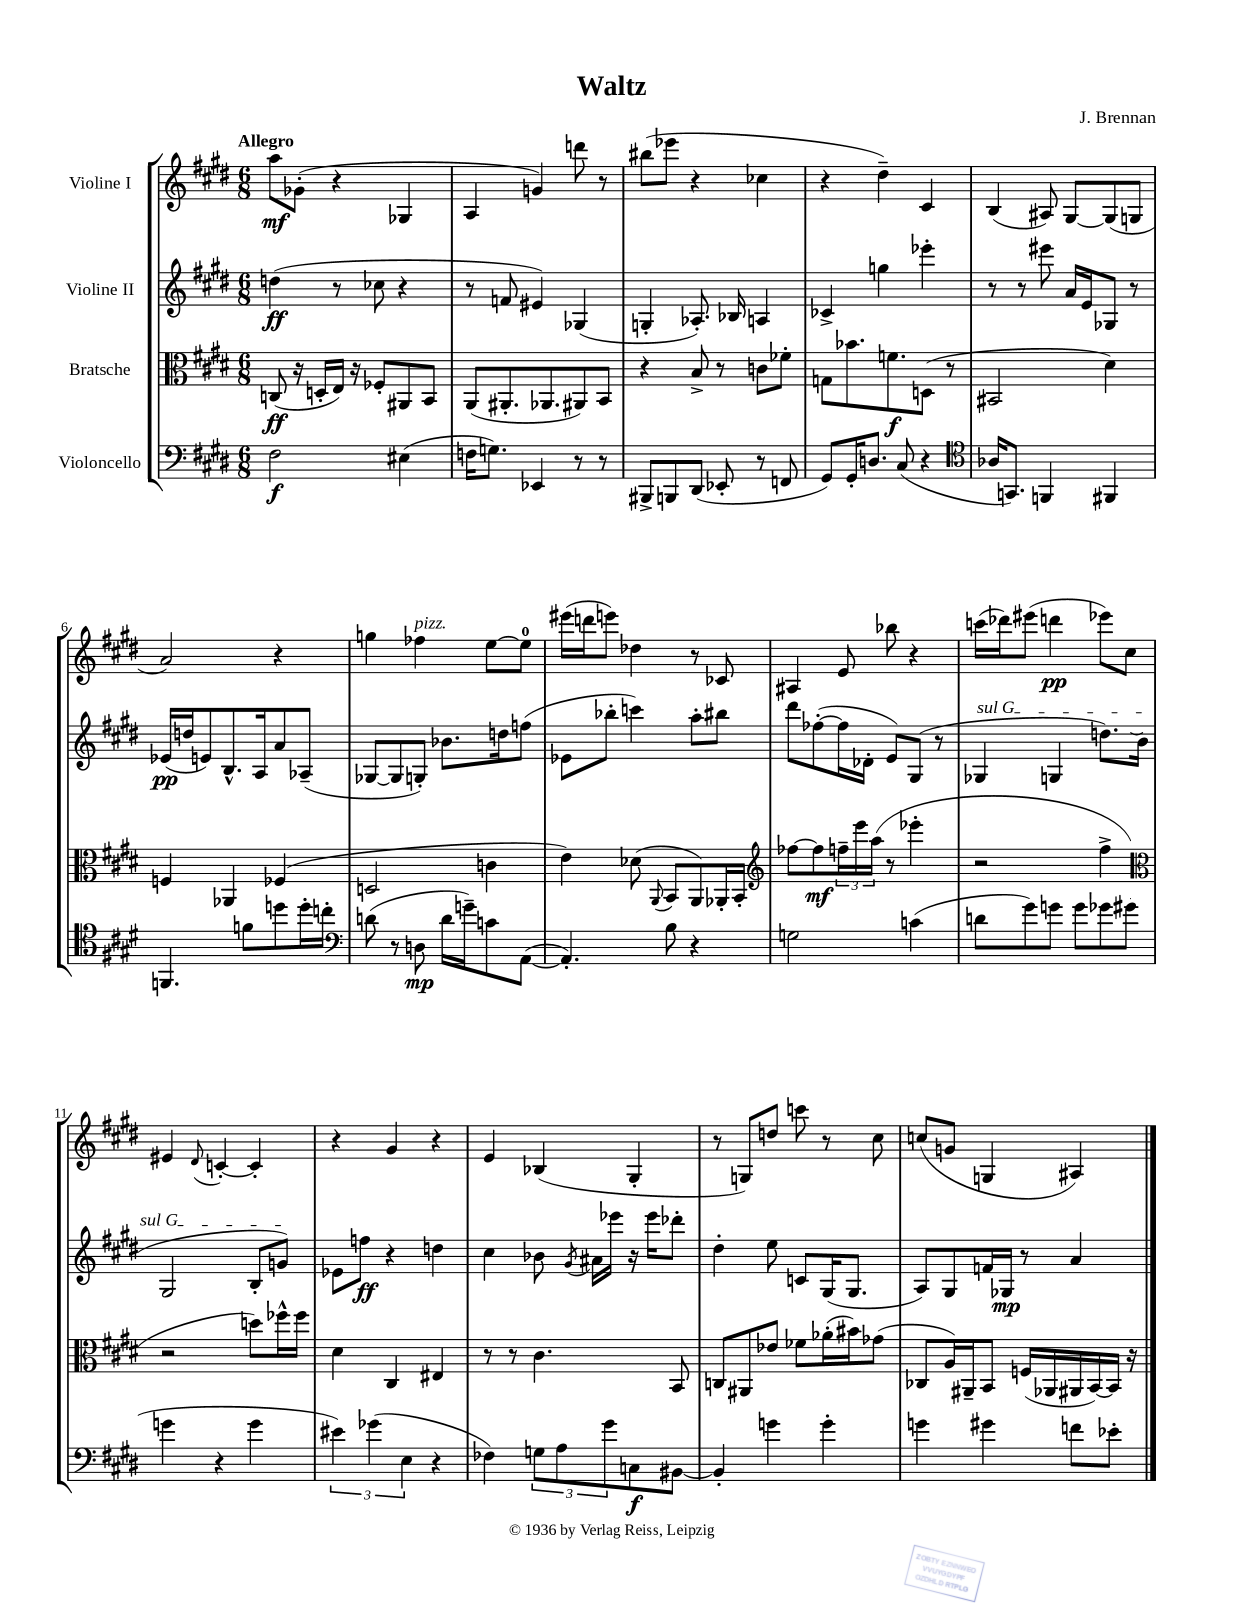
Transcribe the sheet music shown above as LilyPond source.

\header { title = "Waltz" composer = "J. Brennan" }
<<
\new StaffGroup <<
\new Staff = "s0" \with { instrumentName = "Violine I" } {
    \clef treble \key e \major \numericTimeSignature \time 6/8 \tempo "Allegro"
    a''8\mf ges'8-.( r4 ges4 |
    a4 g'4) d'''8 r8 |
    bis''8( ees'''8 r4 ces''4 |
    r4 dis''4--) cis'4 |
    b4( ais8) gis8~ gis8( g8 |
    a'2) r4 |
    g''4 fes''4^\markup { \italic "pizz." } e''8~ e''8-0 |
    eis'''16( d'''16 e'''8) des''4 r8 ces'8 |
    ais4 e'8 bes''8 r4 |
    c'''16( des'''16) eis'''8( d'''4\pp ees'''8) cis''8 |
    eis'4 \appoggiatura { dis'8 } c'4~-. c'4-. |
    r4 gis'4 r4 |
    e'4 bes4( gis4-. |
    r8 g8) d''8 c'''8 r8 cis''8 |
    c''8( g'8 g4 ais4) \bar "|." |
}
\new Staff = "s1" \with { instrumentName = "Violine II" } {
    \clef treble \key e \major \numericTimeSignature \time 6/8
    d''4\ff( r8 ces''8 r4 |
    r8 f'8 eis'4) ges4( |
    g4-. aes8.-.) bes16 a4 |
    ces'4-> g''4 ees'''4-. |
    r8 r8 eis'''8 a'16 e'16 ges8 r8 |
    ees'16\pp( d''16 e'8) b8.-^ a16 a'8 aes8--( |
    ges8~ ges8 g8-.) bes'8. d''16 f''8( |
    ees'8 bes''8-. c'''4) a''8-. bis''8 |
    dis'''8 fes''8~-.( fes''16 des'16-. e'8) gis8( r8 |
    \once \override TextSpanner.bound-details.left.text = \markup { \italic "sul G" } ges4\startTextSpan g4 d''8.) b'16( |
    gis2 b8-. g'8\stopTextSpan) |
    ees'8 f''8\ff r4 d''4 |
    cis''4 bes'8 \acciaccatura { gis'8 } ais'16 ees'''16 r16 ees'''16 des'''8-. |
    dis''4-. e''8 c'8 gis16( gis8. |
    a8) gis8 f'16 ges16\mp r8 a'4 \bar "|." |
}
\new Staff = "s2" \with { instrumentName = "Bratsche" } {
    \clef alto \key e \major \numericTimeSignature \time 6/8
    c8\ff( r16 d16-. e16) r16 fes8-. ais,8 b,8 |
    a,8( ais,8.-. aes,8. ais,8) b,8 |
    r4 b8-> r8 c'8 fes'8-. |
    g8 bes'8. f'8.\f d8( r8 |
    bis,2 dis'4) |
    f4 aes,4 fes4( |
    d2 c'4 |
    e'4) des'8( \appoggiatura { a,8 } b,8 a,8) aes,16-. b,16-. |
    \clef treble fes''8~ fes''8\mf \tuplet 3/2 { f''16-- e'''16 a''16( } r8 ees'''4-. |
    r2 fis''4-> |
    \clef alto r2 d''8) fes''16-^ fes''16 |
    dis'4 cis4 eis4 |
    r8 r8 cis'4. b,8 |
    c8 ais,8 ees'8 fes'8 aes'16-.( bis'16) ges'8( |
    ces8 a16) ais,16-- b,8 f16( aes,16 ais,16 b,16~) b,16 r16 \bar "|." |
}
\new Staff = "s3" \with { instrumentName = "Violoncello" } {
    \clef bass \key e \major \numericTimeSignature \time 6/8
    fis2\f eis4( |
    f16 g8.) ees,4 r8 r8 |
    bis,,8-> b,,8 dis,8( ees,8-. r8 f,8 |
    gis,8) gis,16-. d8. cis8( r4 |
    \clef tenor aes16 g,8.) f,4 fis,4 |
    f,4. f'8 d''8 d''16-. c''16-. |
    \clef bass d'8( r8 d8\mp d'16 g'16--) c'8 a,8~( |
    a,4.-.) b8 r4 |
    g2 c'4( |
    d'8 gis'8) g'8 g'8 ges'8 gis'8( |
    g'4 r4 g'4 |
    \tuplet 3/2 { eis'4) ges'4( e4 } r4 |
    fes4) \tuplet 3/2 { g8 a8 gis'8 } c8\f bis,8~ |
    bis,4-. g'4 g'4-. |
    g'4 gis'4 f'8 ees'8-. \bar "|." |
}
>>
>>
